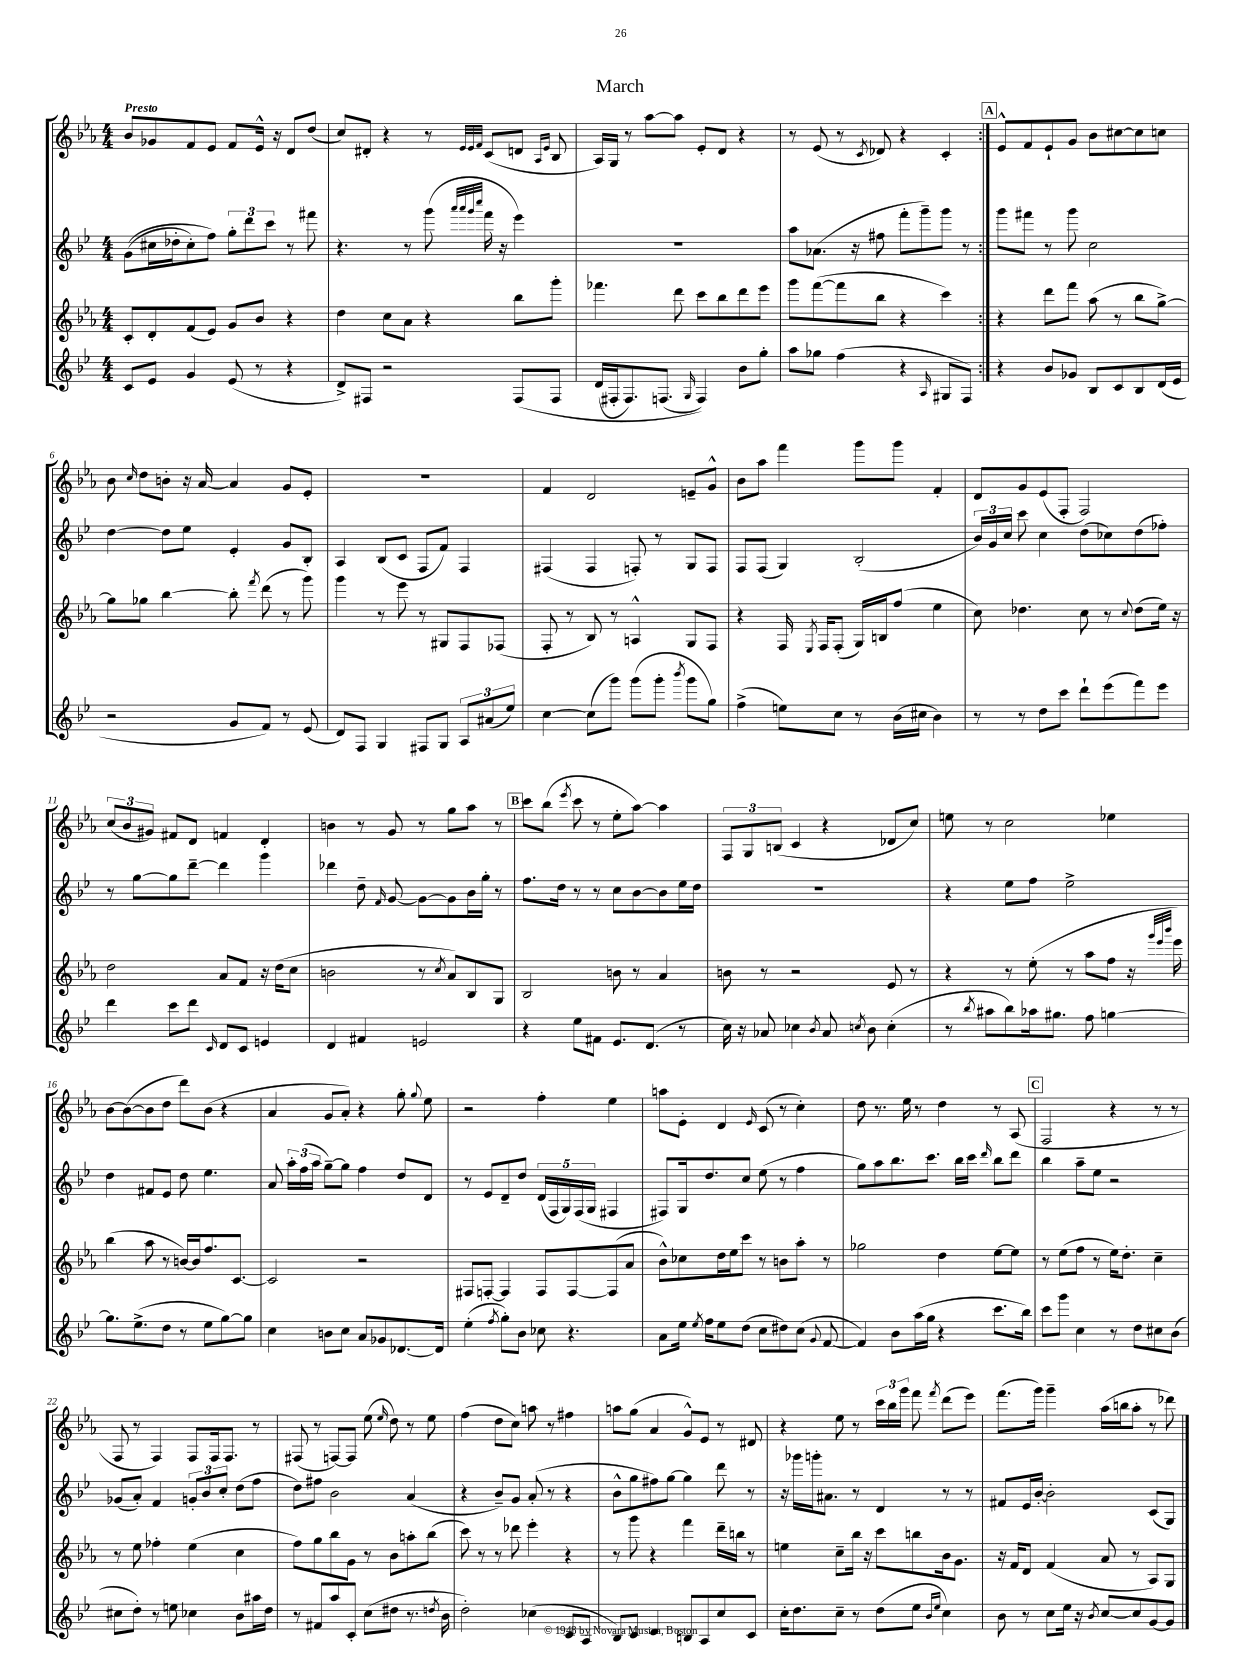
\header { title = "March" }
<<
\new StaffGroup <<
\new Staff = "s0" {
    \clef treble \key ees \major \numericTimeSignature \time 4/4 \tempo "Presto"
    \autoBeamOff \repeat volta 2 { bes'8[ ges'8 f'8 ees'8] f'8[ ees'16]-^ r16 d'8[ d''8]( |
    c''8[) dis'8]-. r4 r8 \grace { ees'32[ ees'32 f'32] } c'8[( d'8] \grace { aes16[ ees'16] } bes8 |
    aes16[) g16] r8 aes''8[~ aes''8] ees'8[-. d'8] r4 |
    r8 ees'8( r8 \acciaccatura { c'8 } des'8) r4 c'4-. | }
    \mark \markup { \box "A" } ees'8[-^ f'8 ees'8-! g'8] bes'8[ cis''8~ cis''8 c''8] |
    bes'8 \grace { c''16 } d''8[ b'8]-. r16 aes'16~ aes'4 g'8[ ees'8]-. |
    R1 |
    f'4 d'2 e'8[-- g'8]-^ |
    bes'8[ aes''8] f'''4 g'''8[ g'''8] f'4-. |
    d'8[ g'8 ees'8( f8]-. f2) |
    \tuplet 3/2 { c''8[( bes'8 gis'8]) } fis'8[ d'8] f'4 d'4-. |
    b'4 r8 g'8 r8 g''8[ aes''8] r8 |
    \mark \markup { \box "B" } c'''8[ bes''8]( \acciaccatura { ees'''8 } c'''8 r8 ees''8[-. aes''8]~) aes''4 |
    \tuplet 3/2 { f8[ g8 b8]( } c'4 r4 des'8[ c''8]) |
    e''8 r8 c''2 ees''4 |
    bes'8[~ bes'8~( bes'8 d''8] d'''8[) bes'8]( r4 |
    aes'4 g'8[ aes'8]-.) r4 g''8-. \appoggiatura { g''8 } ees''8 |
    r2 f''4-. ees''4 |
    a''8[ ees'8]-. d'4 \grace { ees'16 } c'8( r8 c''4-.) |
    d''8 r8. ees''16 r8 d''4 r8 aes8( |
    \mark \markup { \box "C" } f2 r4 r8 r8 |
    f8 r8 f4) f8[ f16 f8.] r8 |
    fis8( r8 f8[~) f8] ees''8( \grace { ees''16 } d''8) r8 ees''8 |
    f''4( d''8[ c''8]) a''8 r8 fis''4 |
    a''8[ g''8]( aes'4 g'8[-^) ees'8] r8 dis'8 |
    r4 ees''8 r8 \tuplet 3/2 { c'''16[ bes''16 g'''16] } f'''8 \acciaccatura { f'''8 } d'''8[( ees'''8]) |
    f'''8.[( g'''16]) g'''4-- aes''16[( b''16 aes''8]-. r8 des'''8) \bar "|." |
}
\new Staff = "s1" {
    \clef treble \key bes \major \numericTimeSignature \time 4/4
    \autoBeamOff \repeat volta 2 { g'8[(\( cis''16 des''16-. cis''8-.) f''8]\) \tuplet 3/2 { g''8[-. d'''8 c'''8] } r8 fis'''8 |
    r4. r8 g'''8( \grace { a'''32[ a'''32 g'''32 c''''32] } f'''16 r16 ees'''4) |
    R1 |
    a''8[ aes'8.]( r16 fis''8 f'''8[-. g'''8--) g'''8] r8 | }
    \mark \markup { \box "A" } g'''8[ fis'''8] r8 g'''8 c''2 |
    d''4~ d''8[ ees''8] ees'4-. g'8[ bes8]-. |
    a4 bes8[( c'8] f8[ f'8]) f4 |
    fis4( fis4 f8-.) r8 g8[ f8] |
    f8[ f8]( g4) bes2-.( |
    \tuplet 3/2 { bes'16[) g'16 c''16] } c'''8 c''4 d''8[( ces''8) d''8( fes''8]-.) |
    r8 g''8[~ g''8 d'''8]~-- d'''4 g'''4 |
    des'''4 d''8-- \grace { f'16 } g'8~ g'8[~ g'8 bes'16 g''16]-. r8 |
    \mark \markup { \box "B" } f''8.[ d''16] r8 r8 c''8[ bes'8~ bes'8 ees''16 d''16] |
    R1 |
    r4 ees''8[ f''8] ees''2-> |
    d''4 fis'8[ ees'8] d''8 ees''4. |
    a'8 \tuplet 3/2 { a''16[-. f''16( a''16] } g''8[~--) g''8] f''4 d''8[ d'8] |
    r8 ees'8[ d'8-- d''8] \tuplet 5/4 { d'16[( f16 g16) f16( g16] } fis4 |
    fis8[) g16 d''8. c''8] ees''8( r8 f''4 |
    g''8[) a''8 bes''8. c'''8.] bes''16[ c'''16] \grace { d'''16 } bes''8[ d'''8] |
    \mark \markup { \box "C" } bes''4 a''8[-- ees''8] r2 |
    ges'8[( a'8]-.) f'4 \tuplet 3/2 { g'8[-. bes'8 c''8]-. } d''8[( f''8] |
    d''8[) fis''8] bes'2 a'4( |
    r4 bes'8[--) g'8] a'8-.( r8 r4 |
    bes'8[-^ g''8 fis''8) g''8]~ g''4 d'''8 r8 |
    r16 ges'''16[ g'''16-. ais'8.] r8 d'4 r8 r8 |
    fis'8[ ees'16 bes'16]~-. bes'2-. c'8[( g8]) \bar "|." |
}
\new Staff = "s2" {
    \clef treble \key ees \major \numericTimeSignature \time 4/4
    \autoBeamOff \repeat volta 2 { c'8[-. d'8-. f'8( ees'8]) g'8[ bes'8] r4 |
    d''4 c''8[ aes'8] r4 bes''8[ g'''8]-. |
    fes'''4. d'''8 c'''8[ bes''8 d'''8 ees'''8] |
    g'''8[ f'''8~( f'''8 bes''8] r4 c'''4) | }
    \mark \markup { \box "A" } r4 d'''8[ f'''8] aes''8( r8 bes''8[ g''8]~->) |
    g''8[ ges''8] bes''4~ bes''8-. \acciaccatura { f'''8 } d'''8( r8 g'''8) |
    g'''4 r8 ees'''8 r8 gis8[ f8 fes8]( |
    f8-. r8 bes8) r8 a4-^ g8[ f8] |
    r4 f16 \acciaccatura { ees8 } f16[ f8]-.( g16[) b16 f''8]( ees''4 |
    c''8) des''4. c''8 r8 \appoggiatura { c''8 } des''8[( ees''16]) r16 |
    d''2 aes'8[ f'8] r16 d''16[( c''8] |
    b'2 r8 \acciaccatura { c''8 } aes'8[) bes8 g8] |
    \mark \markup { \box "B" } bes2 b'8 r8 aes'4 |
    b'8 r8 r2 ees'8 r8 |
    r4 r8 ees''8-.( r8 aes''8[ f''8] r16 \grace { g'''32[ ees'''32 bes'''32] } ees'''16) |
    bes''4( aes''8 r8 b'16[~) b'16 f''8. c'8.]~ |
    c'2 r2 |
    fis8[ f8]~-. f4 f8[ f8~ f8( aes'8] |
    bes'8[-^) ces''8 d''16 ees''16 c'''8] r8 b'8[ aes''8]-. r8 |
    ges''2 d''4 ees''8[~ ees''8] |
    \mark \markup { \box "C" } r8 ees''8[( f''8] r8 ees''16[) d''8.]-. c''4-- |
    r8 ees''8 fes''4-. ees''4( c''4 |
    f''8[) g''8 bes''8 g'8] r8 bes'8[ a''8-. bes''8]( |
    c'''8) r8 r8 des'''8 ees'''4-. r4 |
    r8 g'''8 r4 f'''4 d'''16[-- b''16] r8 |
    e''4 c''8[-- bes''16] r16 c'''8[ b''8 bes'16 g'8.] |
    r16 f'16[ d'8] f'4( aes'8 r8 aes8[) g8] \bar "|." |
}
\new Staff = "s3" {
    \clef treble \key bes \major \numericTimeSignature \time 4/4
    \autoBeamOff \repeat volta 2 { c'8[ ees'8] g'4 ees'8( r8 r4 |
    d'8[->) fis8] r2 fis8[\( fis8] |
    d'16[( fis16-. fis8.) f8.]( \grace { g16 } f4)\) bes'8[ g''8]-. |
    a''8[ ges''8] f''4( r4 \grace { a16 } gis8[ f8]) | }
    \mark \markup { \box "A" } r4 bes'8[ ges'8] bes8[ c'8 bes8 d'16( ees'16] |
    r2 g'8[ f'8]) r8 ees'8( |
    d'8[) f8] g4 fis8[ g8] \tuplet 3/2 { a8[ ais'8( ees''8]) } |
    c''4~ c''8[( g'''8]) g'''8[( g'''8]-. \acciaccatura { bes'''8 } g'''8[ g''8]) |
    f''4->( e''8[) c''8] r8 bes'16[( cis''16] bes'4) |
    r8 r8 d''8[ c'''8] d'''8[-! ees'''8( f'''8) ees'''8] |
    d'''4 c'''8[ d'''8] \grace { c'16 } d'8[ c'8] e'4 |
    d'4 fis'4 e'2 |
    \mark \markup { \box "B" } r4 ees''8[ fis'8] ees'8.[ d'8.]( r8 |
    c''16) r16 aes'8 ces''4 \acciaccatura { bes'8 } aes'8 \acciaccatura { c''8 } bes'8 c''4-.( |
    r8 \acciaccatura { bes''8 } ais''8[ bes''8) aes''16 gis''8.] f''8 g''4~ |
    g''8.[ ees''8.->( d''8] r8 ees''8[ g''8~) g''8] |
    c''4 b'8[ c''8] a'8[ ges'8 des'8.~ des'16] |
    ees''4-.( \acciaccatura { f''8 } g''8[-.) bes'8] ces''8 r4. |
    a'8[ ees''16] \acciaccatura { ees''8 } f''16[ ees''8 d''8]( c''8[ dis''8) c''8]( \appoggiatura { g'8 } f'8~ |
    f'4) bes'8[ a''16( g''16] r4 c'''8.[ bes''16]) |
    \mark \markup { \box "C" } c'''8[ g'''8] c''4 r8 d''8[ cis''8 bes'8]( |
    cis''8[ d''8]-.) r8 e''8 ces''4 bes'8[ ais''16 d''16] |
    r8 fis'8[ a''8 c'8]-. c''8[( dis''8] r8. \acciaccatura { d''8 } bes'16 |
    d''2-.) ces''4( c'8[ a8] |
    bes8[) c'8] d'4 b8[ a8 c''8 c'8] |
    c''16[-. d''8. c''8]-- r8 d''8[( ees''8] \grace { bes'16[ ees''16] } c''4) |
    bes'8 r8 c''8[ ees''16] r16 \acciaccatura { bes'8 } c''8[~ c''8 g'8~ g'8] \bar "|." |
}
>>
>>
